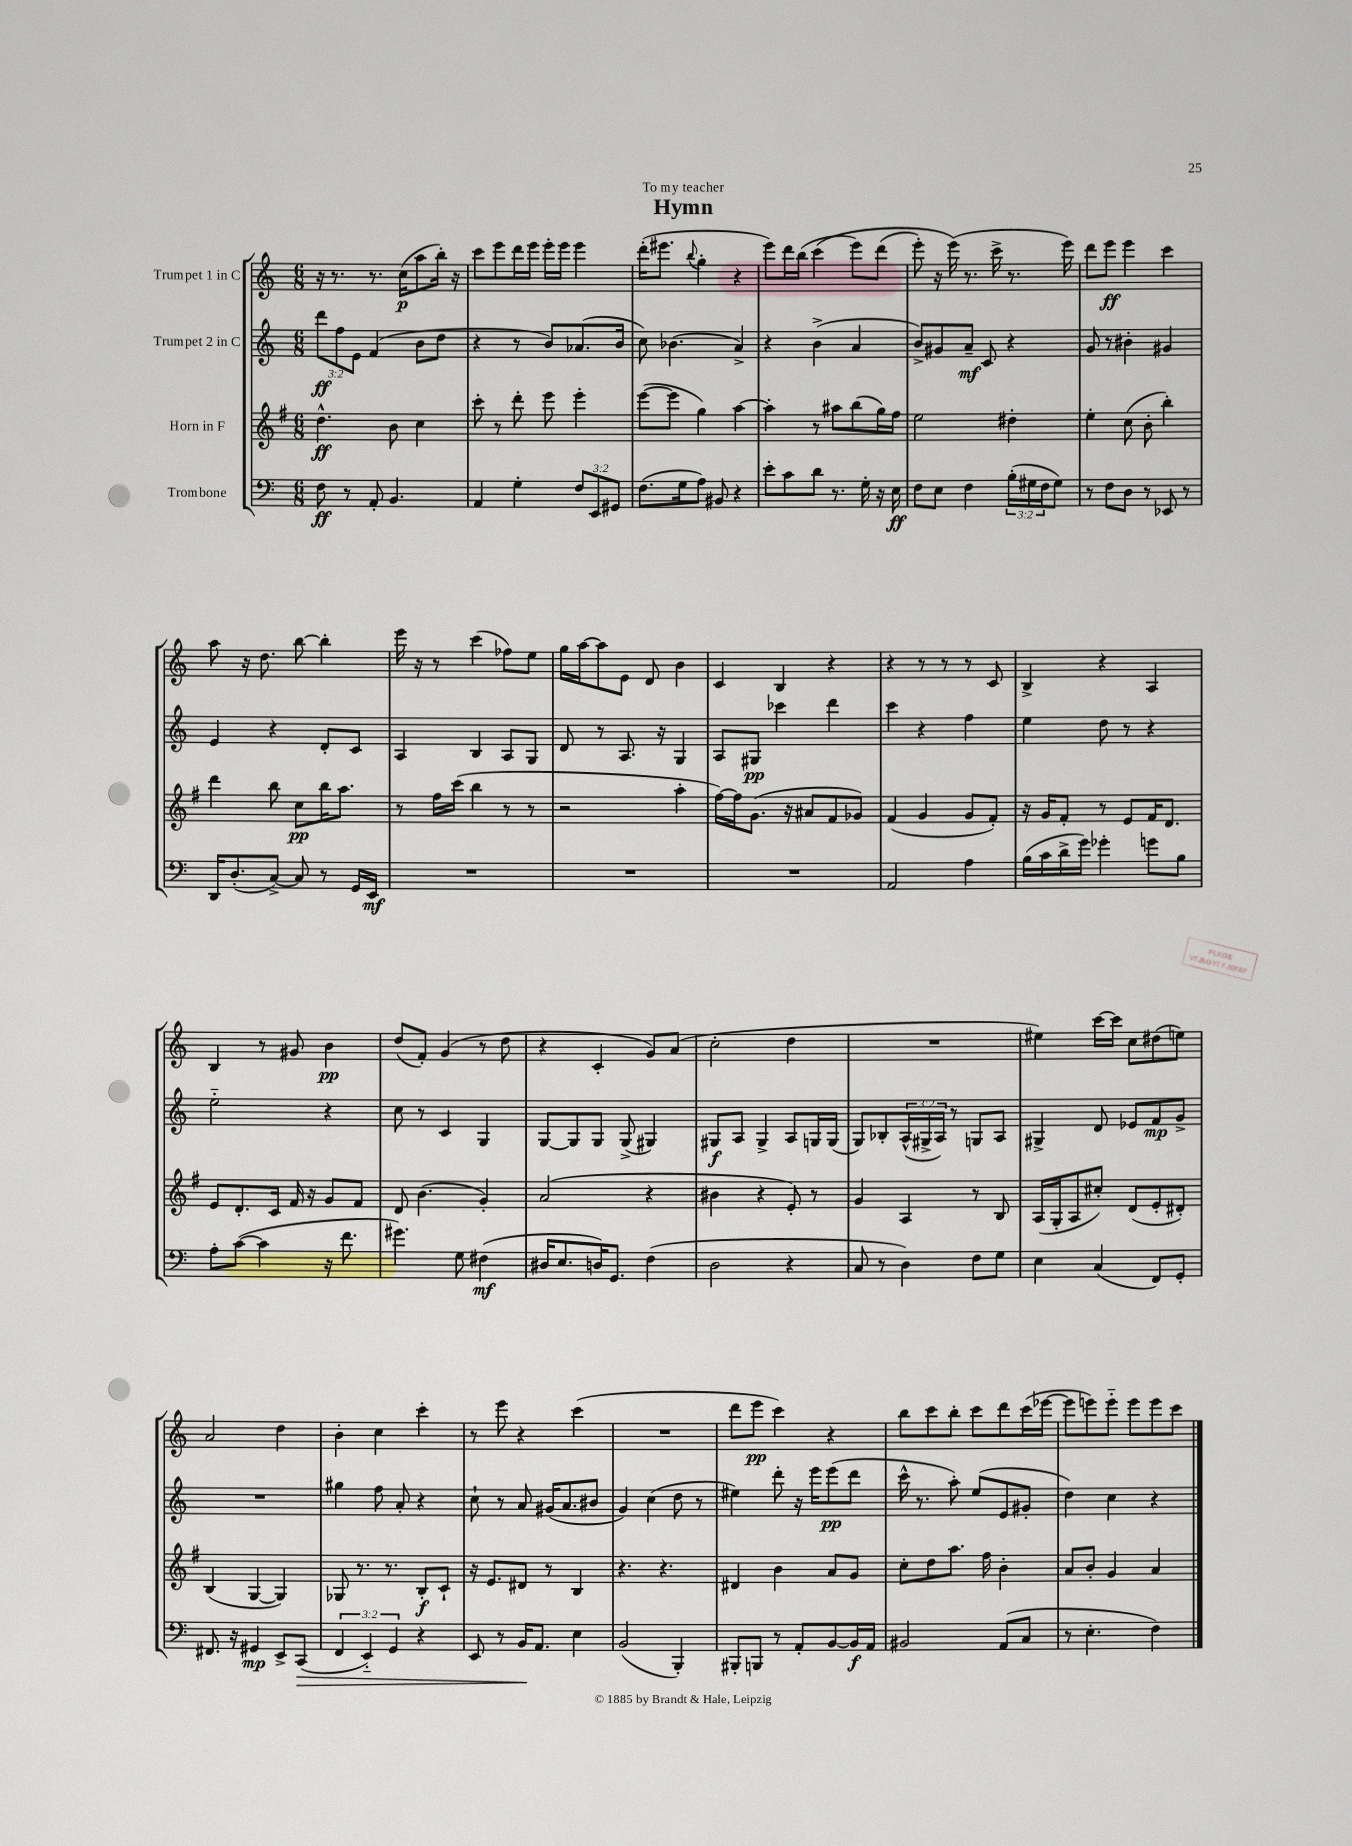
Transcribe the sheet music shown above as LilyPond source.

\header { title = "Hymn" dedication = "To my teacher" }
<<
\new StaffGroup <<
\new Staff = "s0" \with { instrumentName = "Trumpet 1 in C" } {
    \clef treble \key c \major \numericTimeSignature \time 6/8
    r16 r8. r8. c''16\p( a''8 b''16-.) r16 |
    c'''8 e'''8 d'''16 e'''16 e'''16-. e'''16 e'''4 |
    d'''16-.( eis'''8. \appoggiatura { b''8 } g''4-. r4 |
    e'''8) d'''16 b''16( c'''4\( e'''8) d'''8( |
    e'''8-.) r16 e'''16(\) r8. c'''16-> r8. e'''16) |
    d'''8 e'''8\ff e'''4 c'''4 |
    a''8 r16 d''8. b''8~ b''4-. |
    e'''16 r16 r8 c'''4( fes''8) e''8 |
    g''16 a''16~ a''8 e'8 d'8 b'4 |
    c'4 b4 r4 |
    r4 r8 r8 r8 c'8 |
    b4-> r4 a4 |
    b4 r8 gis'8 b'4\pp |
    d''8( f'8-.) g'4( r8 d''8 |
    r4 c'4-. g'8) a'8( |
    c''2-. d''4 |
    R2. |
    eis''4) c'''16~ c'''16 c''8 dis''8( e''8) |
    a'2 d''4 |
    b'4-. c''4 c'''4-. |
    r8 e'''8 r4 c'''4( |
    R2. |
    d'''8 e'''8\pp c'''4) r4 |
    b''8 c'''8 b''8-. c'''8 d'''8 c'''16( ees'''16~ |
    ees'''8 e'''8) e'''8-_ e'''8 e'''8 c'''8 \bar "|." |
}
\new Staff = "s1" \with { instrumentName = "Trumpet 2 in C" } {
    \clef treble \key c \major \numericTimeSignature \time 6/8 \override Staff.TupletNumber.text = #tuplet-number::calc-fraction-text
    \tuplet 3/2 { d'''8\ff f''8 e'8 } f'4( b'8 d''8 |
    r4 r8 b'8) aes'8.( b'16 |
    c''8) bes'4.( a'4->) |
    r4 b'4->( a'4 |
    b'8->) gis'8 a'8--\mf c'8 r4 |
    g'8 r8 bis'4-. gis'4 |
    e'4 r4 d'8-. c'8 |
    a4 b4 a8 g8 |
    d'8 r8 a8. r16 g4 |
    a8 gis8\pp ces'''4 d'''4 |
    c'''4 r4 f''4 |
    e''4 d''8 r8 r4 |
    e''2-_ r4 |
    c''8 r8 c'4 g4 |
    g8~ g8 g8 g8->( gis4) |
    gis8\f a8 gis4-> a8 g16 g16( |
    g8) bes8-. \tuplet 3/2 { a16-^( gis16-> a16) } r8 g8 a8 |
    gis4-> d'8 ees'8 f'8\mp g'8-> |
    R2. |
    gis''4 f''8 a'8-. r4 |
    c''8-! r8 a'8 gis'16( a'8. bis'8 |
    g'4) c''4( d''8 r8 |
    eis''4) d'''8-. r16 e'''16 e'''8\pp( d'''8 |
    c'''16-^ r8. a''8-.) e''8( e'8 gis'8-. |
    d''4) c''4 r4 \bar "|." |
}
\new Staff = "s2" \with { instrumentName = "Horn in F" } {
    \clef treble \key g \major \numericTimeSignature \time 6/8
    d''4.-^\ff b'8 c''4 |
    c'''8-. r8 d'''8-. e'''8 e'''4-. |
    e'''8~( e'''8 g''4) a''4~ |
    a''4-. r8 ais''8 b''8( g''16) fis''16 |
    e''2 dis''4-. |
    e''4-. c''8( b'8-. b''4-.) |
    d'''4 b''8 c''8\pp b''16 a''8. |
    r8 fis''16 c'''16( b''4 r8 r8 |
    r2 a''4-. |
    fis''16~) fis''16 g'8.( r16 ais'8 fis'8 ges'8) |
    fis'4( g'4 g'8 fis'8-.) |
    r16 g'16 fis'8-. r8 e'8 fis'16 d'8. |
    e'8 d'8.-. c'16 fis'16 r16 g'8 fis'8 |
    d'8 b'4.( g'4-.) |
    a'2( r4 |
    bis'4 r4 e'8-.) r8 |
    g'4 a4 r8 b8 |
    a16( g16-. a8 cis''8-.) d'8( e'8-. dis'8-.) |
    b4( g4~ g4) |
    ges8 r8. r8. b8-.\f c'8-! |
    r16 e'8. dis'8 r8 b4 |
    r4. r4. |
    dis'4 b'4 a'8 g'8 |
    c''8-. d''8 a''8. fis''16 b'4-. |
    a'8 b'8-. g'4 a'4 \bar "|." |
}
\new Staff = "s3" \with { instrumentName = "Trombone" } {
    \clef bass \key c \major \numericTimeSignature \time 6/8 \override Staff.TupletNumber.text = #tuplet-number::calc-fraction-text
    f8\ff r8 a,8-. b,4. |
    a,4 g4-. \tuplet 3/2 { f8 e,8 gis,8 } |
    f8.( g16 a8) bis,8 r4 |
    e'8-. c'8 d'8 r8. g16-. r16 e16\ff |
    f8 e8 f4 \tuplet 3/2 { b16-.( gis16 f16 } gis8) |
    r8 f8 d8 r8 ees,8 r8 |
    d,16 d8.-.( c8~->) c8 r8 g,16 e,16\mf |
    R2. |
    R2. |
    R2. |
    a,2 a4 |
    b16( c'16 d'16-> g'16) ges'4-. g'8 b8 |
    a8-. c'8~( c'4 r16 f'8. |
    gis'4.) g8 fis4\mf( |
    dis16 e8. d16) g,8. f4( |
    d2 r4 |
    c8 r8 d4) f8 g8 |
    e4 c4( f,8) g,8-. |
    fis,8. r16 gis,4\mp e,8-> c,8\>( |
    \tuplet 3/2 { f,4 e,4-_) g,4 } r4 |
    e,8 r8 b,16\! a,8. e4 |
    b,2( b,,4-.) |
    bis,,8-. b,,8 r8 a,8-. b,8~ b,16\f a,16 |
    bis,2 a,8( c8 |
    r8 e4.-. f4) \bar "|." |
}
>>
>>
\layout { \context { \Score \remove "Bar_number_engraver" } }
